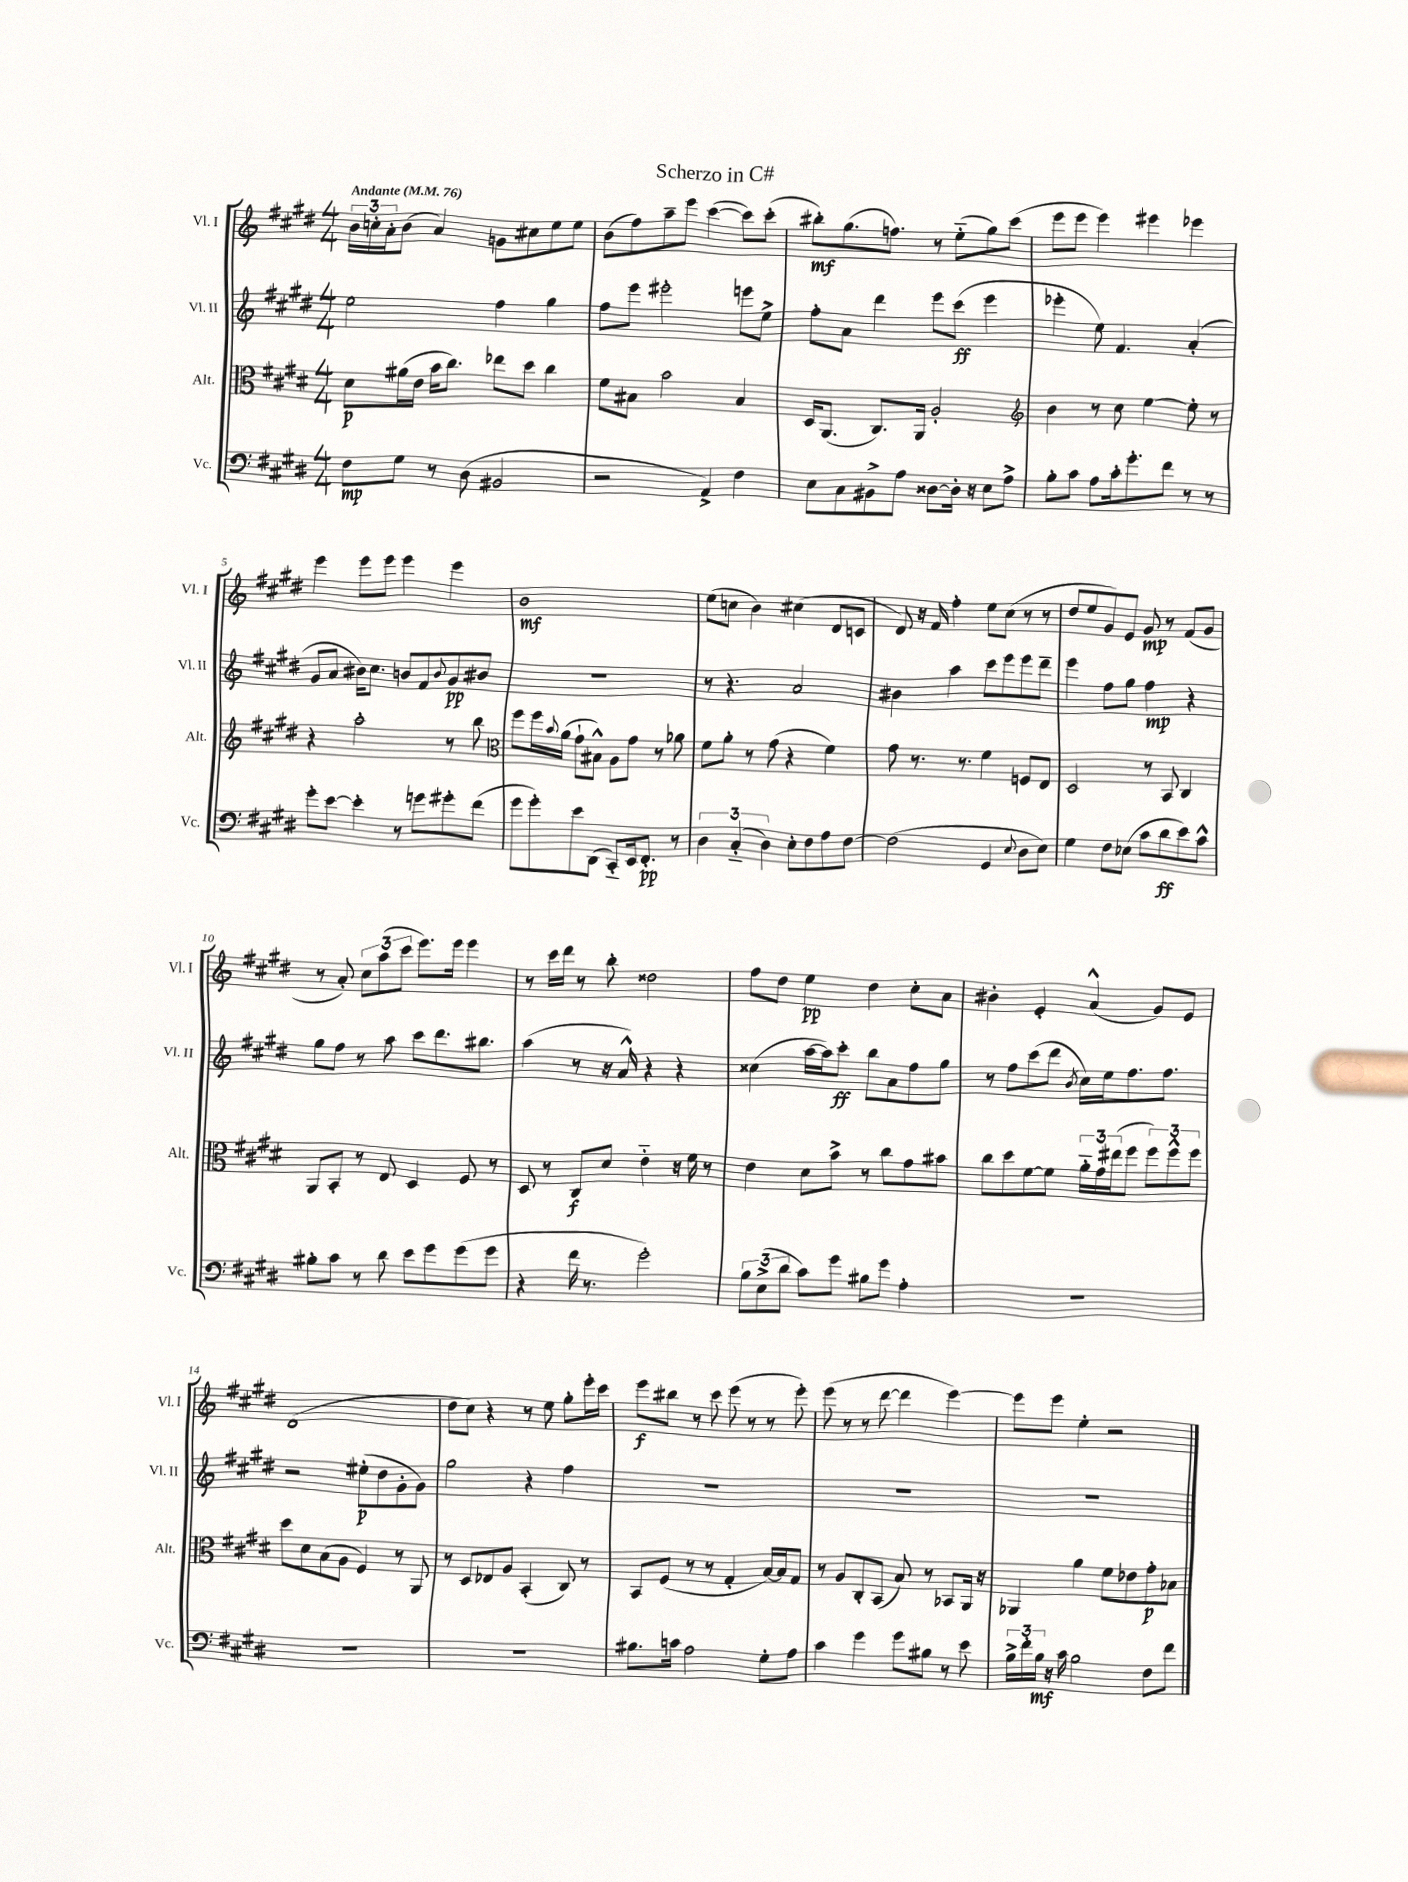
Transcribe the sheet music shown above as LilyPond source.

\header { title = "Scherzo in C#" }
<<
\new StaffGroup <<
\new Staff = "s0" \with { instrumentName = "Vl. I" shortInstrumentName = "Vl. I" } {
    \clef treble \key e \major \numericTimeSignature \time 4/4 \tempo "Andante" 4 = 76
    \tuplet 3/2 { b'16 c''16-. a'16-. } b'8( a'4) g'8 cis''8 e''8 e''8 |
    b'8( fis''8) a''8-- e'''8 cis'''4~( cis'''8) cis'''8-.( |
    bis''8-.\mf) gis''8.( f''8.) r8 e''8-_( gis''8) cis'''8( |
    e'''8 e'''8 e'''4) eis'''4 ees'''4 |
    e'''4 e'''8 e'''8 e'''4 e'''4 |
    b'1\mf |
    e''8( c''8 b'4) cis''4( dis'8 c'8 |
    dis'8) r16 fis'16 fis''4-. e''8 cis''8( r8 r8 |
    dis''8 e''8 gis'8) e'8 gis'8\mp r8 fis'8( gis'8 |
    r8 a'8-.) \tuplet 3/2 { cis''8 a''8( cis'''8 } e'''8.) e'''16 e'''4 |
    r8 cis'''16 dis'''16 r8 b''8-. disis''2 |
    fis''8 dis''8 e''4\pp dis''4 cis''8-. a'8 |
    bis'4-. e'4-. a'4-^( gis'8) e'8 |
    dis'1( |
    dis''8 cis''8) r4 r8 e''8 gis''8-. e'''16-. cis'''16 |
    e'''8\f bis''8 r8 cis'''8 e'''8( r8 r8 e'''8-.) |
    e'''8( r8 r8 dis'''8~ dis'''4 e'''4~) |
    e'''8 e'''8 e''4-. r2 \bar "|." |
}
\new Staff = "s1" \with { instrumentName = "Vl. II" shortInstrumentName = "Vl. II" } {
    \clef treble \key e \major \numericTimeSignature \time 4/4
    e''2 fis''4 gis''4 |
    fis''8 e'''8 eis'''2-. e'''8 e''8-> |
    fis''8-. a'8 dis'''4 e'''8 cis'''8\ff( e'''4 |
    ees'''4-. e''8) fis'4. a'4-.( |
    gis'8 a'8 bis'16) cis''8. b'8 fis'8 \appoggiatura { b'8 } gis'8\pp bis'8 |
    R1 |
    r8 r4. a'2 |
    bis'4 a''4 cis'''8 e'''8 e'''8 dis'''8-- |
    e'''4 fis''8 gis''8 fis''4\mp r4 |
    gis''8 fis''8 r8 a''8 cis'''8 dis'''8. bis''8. |
    a''4( r8 r16 a'16-^) r4 r4 |
    cisis''4( a''16~ a''16) cis'''8-.\ff b''8 a'8 fis''8 gis''8 |
    r8 fis''8 cis'''8( dis'''8 \acciaccatura { b'8 } cis''16) e''16 fis''8. fis''8. |
    r2 eis''8-.\p( dis''8 gis'8-. gis'8) |
    gis''2 r4 fis''4 |
    R1 |
    R1 |
    R1 \bar "|." |
}
\new Staff = "s2" \with { instrumentName = "Alt." shortInstrumentName = "Alt." } {
    \clef alto \key e \major \numericTimeSignature \time 4/4
    dis'8\p ais'16( e'16 b'16 cis''8.) ees''8 dis''8 cis''4 |
    fis'8 bis8 b'2 bis4 |
    dis16 a,8.( cis8.) a,16 a2-. |
    \clef treble b'4 r8 cis''8 e''4~ e''8-. r8 |
    r4 a''2-. r8 b''8 |
    \clef alto fis''8 fis''16 \appoggiatura { b'8 } a'16( gis'8-! bis8-^) a8 gis'8 r8 aes'8 |
    fis'8 a'8-. r8 gis'8( r4 fis'4) |
    gis'8 r8. r8. fis'4 f8 e8 |
    dis2 r8 b,8 cis4 |
    a,8 b,8-. r8 e8 dis4 fis8 r8 |
    dis8 r8 cis8\f dis'8 e'4-_ r16 fis'16 r8 |
    e'4 dis'8 b'8-> r8 cis''8 gis'8 bis'8 |
    cis''8 dis''8 fis'8~ fis'8 \tuplet 3/2 { a'16-_ gis'16 eis''16( } fis''8 \tuplet 3/2 { fis''8) fis''8-^ fis''8 } |
    dis''8 dis'8 b8( a8 fis4) r8 a,8 |
    r8 dis8 ees8 a8 b,4-.( cis8) r8 |
    b,8 fis8( r8 r8 gis4-. b16~) b16 gis8 |
    r8 a8 cis8-. b,8( b8) r8 bes,8 a,16 r16 |
    aes,4 a'4 fis'8 ees'8 gis'8-.\p bes8 \bar "|." |
}
\new Staff = "s3" \with { instrumentName = "Vc." shortInstrumentName = "Vc." } {
    \clef bass \key e \major \numericTimeSignature \time 4/4
    fis8\mp gis8 r8 dis8( bis,2 |
    r2 a,4->) fis4 |
    e8 cis8 bis,8-> a8 disis8~ disis16-. r16 e8 a8-> |
    b8-. cis'8 a8 cis'16-. gis'8.-. fis'8 r8 r8 |
    gis'8-. e'8~ e'4-. r8 g'8 gis'8-. fis'8( |
    gis'8 gis'8-.) e'8 dis,8( cis,8-_) e,16 fis,8.-.\pp r8 |
    \tuplet 3/2 { dis4 cis4-_( dis4) } e8-. fis8 a8 fis8~ |
    fis2( gis,4 \appoggiatura { e8 } dis8 e8) |
    gis4 fis8 ees8( cis'8 dis'8\ff e'8) cis'8-^ |
    bis8-. cis'8 r8 dis'8 e'8 gis'8 gis'8( gis'8 |
    r4 fis'16 r8. gis'2-.) |
    \tuplet 3/2 { b8 e8->( dis'8 } cis'8) gis'8 bis8 gis'8 a4-. |
    R1 |
    R1 |
    R1 |
    bis8. c'16 a2 gis8-. a8 |
    cis'4 gis'4 gis'8 bis8 r8 e'8 |
    \tuplet 3/2 { b16-> fis'16-. b16\mf } r16 cis'16 b2 fis8 fis'8 \bar "|." |
}
>>
>>
